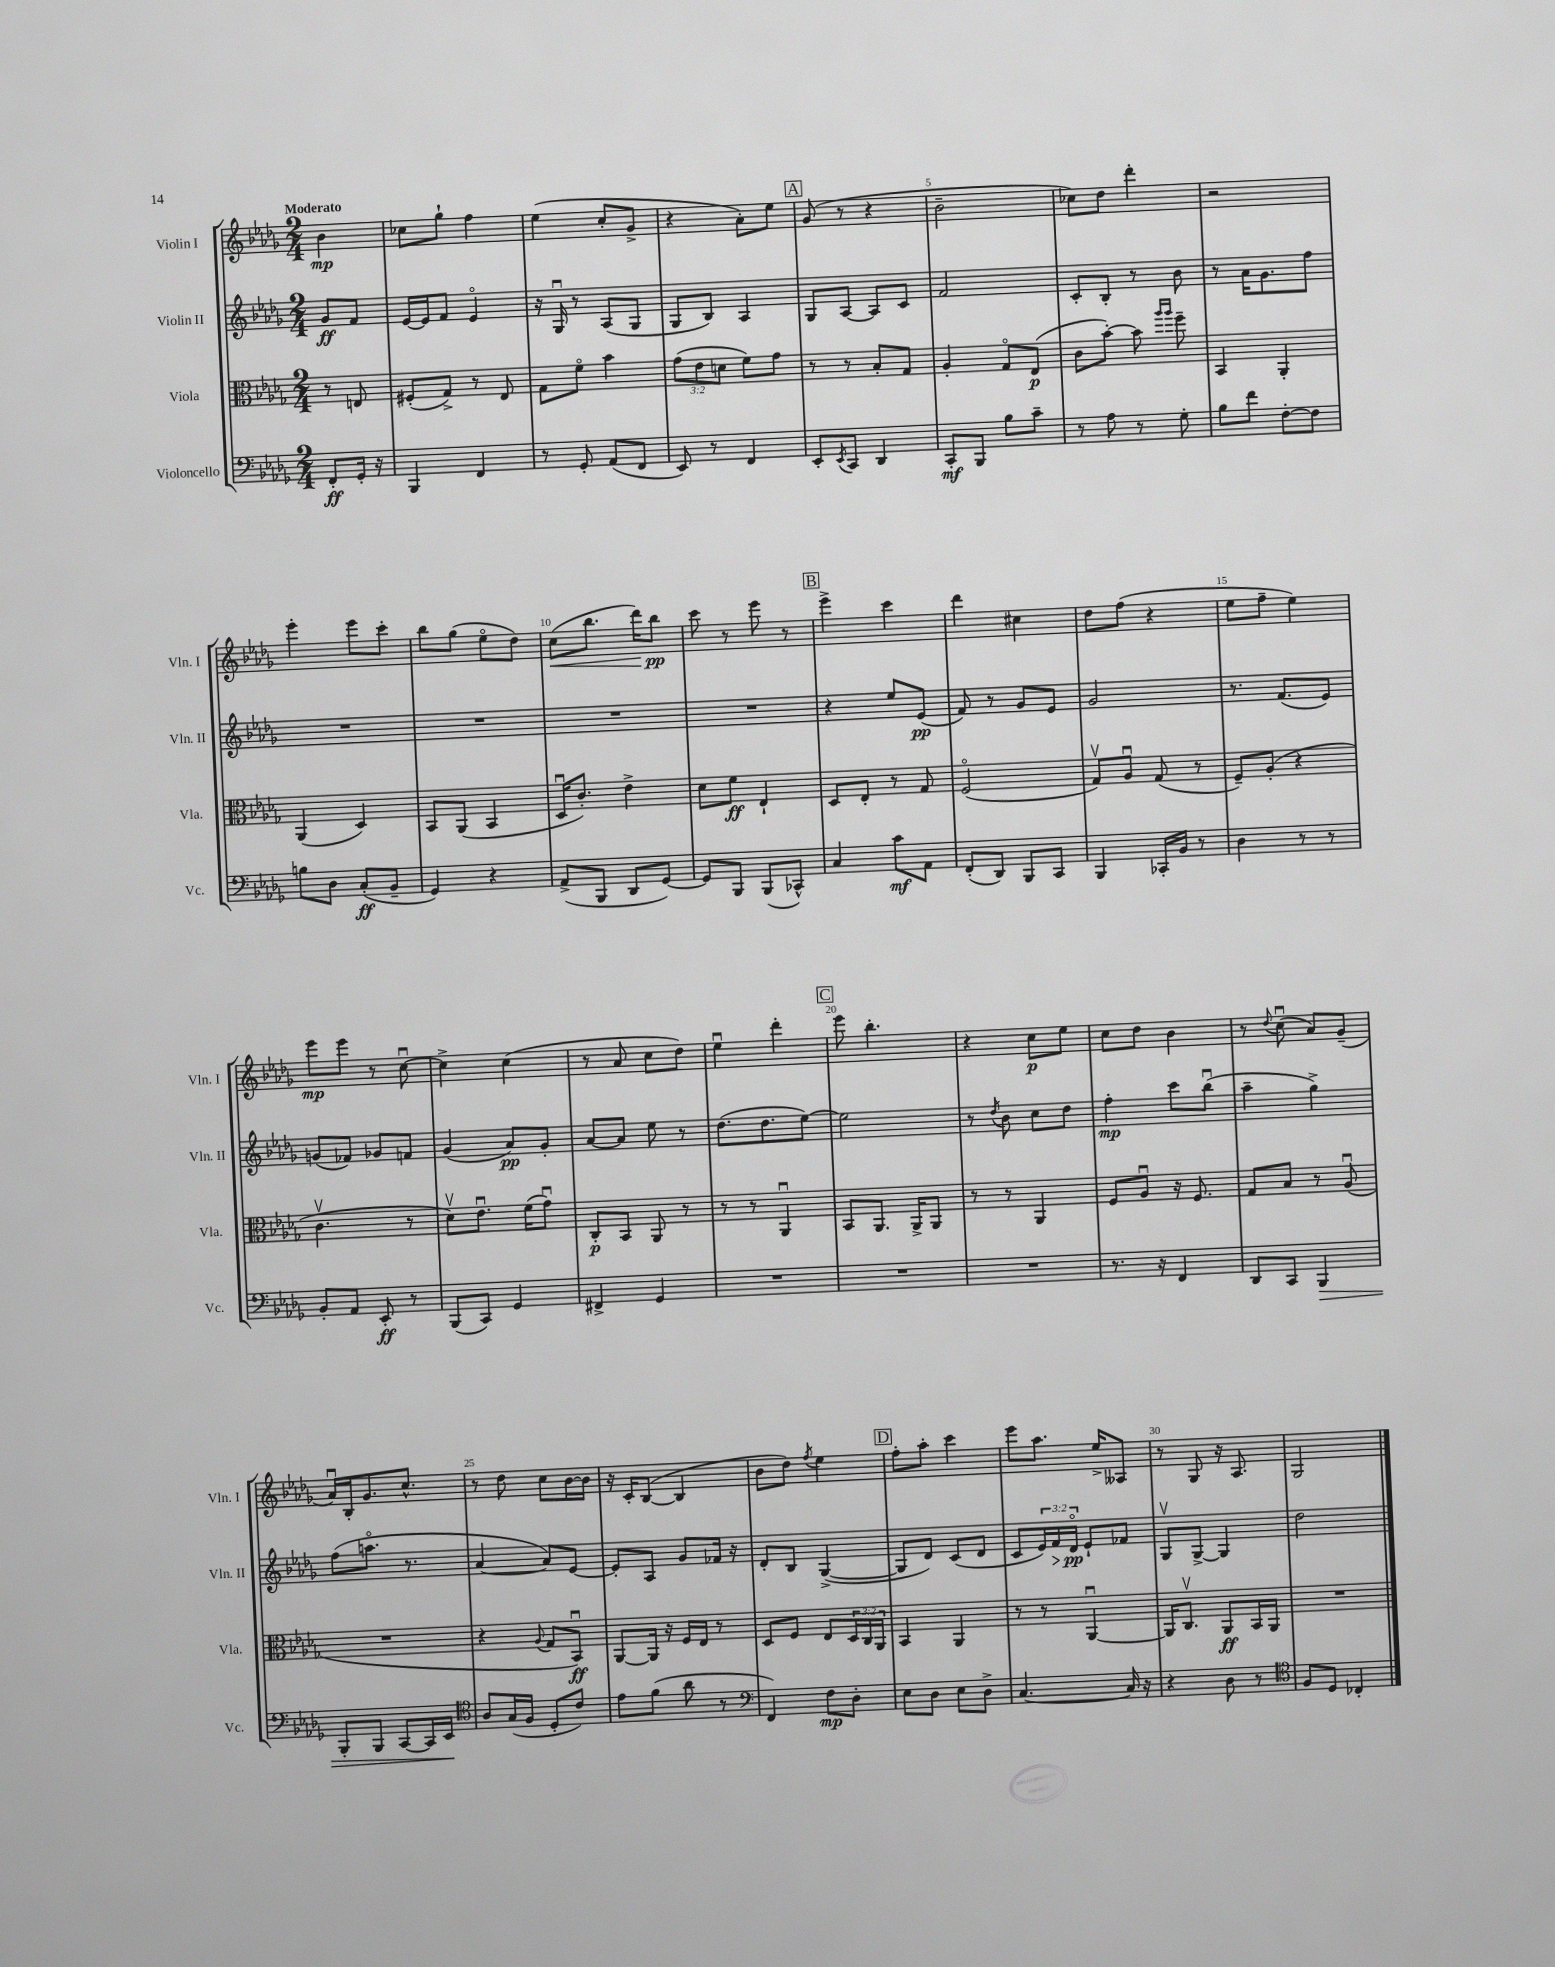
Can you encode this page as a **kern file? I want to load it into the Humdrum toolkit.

**kern	**kern	**kern	**kern
*staff4	*staff3	*staff2	*staff1
*clefF4	*clefC3	*clefG2	*clefG2
*k[b-e-a-d-g-]	*k[b-e-a-d-g-]	*k[b-e-a-d-g-]	*k[b-e-a-d-g-]
*M2/4	*M2/4	*M2/4	*M2/4
8FF'/L	8r	8g-/L	4b-\
16GG-'/Jk	8E/	8f/J	.
16r	.	.	.
=	=	=	=
4BBB-/	(8F#'/L	[16e-/LL	8cc-\L
.	.	16e-/]J	.
.	8G-^/J)	8f/J	8gg-`\J
4FF/	8r	4e-o/	4ff\
.	8E-/	.	.
=	=	=	=
8r	8G-\L	16r	(4ee-\
.	.	16G-u/	.
8GG-'/	8fo\J	8r	.
(8AA-/L	4b-\	(8A-/L	8cc'/L
8FF/J	.	8G-/J	8g-^/J
=	=	=	=
8EE-/)	(12g-\L	8G-/L	4r
.	12e-\	.	.
8r	.	8B-/J)	.
.	12d\J	.	.
4FF/	8f\L)	4A-/	8a-'\L)
.	8g-\J	.	8ee-\J
=	=	=	=
8EE-'/L	8r	8G-/L	(8g-/
8qEE-/	.	.	.
8CC/J	8r	[8A-/J	8r
4DD-/	8B-'/L	8A-/]L	4r
.	8G-/J	8c/J	.
=	=	=	=
8CC'/L	4A-'/	2f/	2b-~\
8BBB-/J	.	.	.
8B-\L	8G-o/L	.	.
8c~\J	(8E-/J	.	.
=	=	=	=
8r	8c\L	8c'/L	8cc-\L)
8A-\	[8b-'\J)	8B-'/J	8dd-\J
8r	8b-\]	8r	4ddd-'\
.	16qqaa-/LL	.	.
.	16qqaa-/JJ	.	.
8G-'\	8ff~\	8b-\	.
=	=	=	=
8B-\L	4BB-/	8r	2r
8f\J	.	16a-\LK	.
.	.	8.g-\	.
[8F'\L	4AA-'/	.	.
8F\]J	.	8ff\J	.
=	=	=	=
8B\L	(4AA-/	2r	4eee-'\
8D-\J	.	.	.
(8C'/L	4D-/)	.	8eee-\L
8BB-~/J	.	.	8ccc'\J
=	=	=	=
4GG-/)	8BB-/L	2r	8bb-\L
.	(8AA-/J	.	(8gg-\J
4r	4BB-/	.	8ee-o\L
.	.	.	8dd-\J)
=	=	=	=
(8AA-^/L	16D-u/LK	2r	(8cc\L
.	8.c'/J)	.	.
8BBB-/J	.	.	8.bb-\J
8DD-/L	4e-^\	.	.
.	.	.	16ddd-\LK)
[8GG-/J)	.	.	8bb-\J
=	=	=	=
8GG-/]L	8d-\L	2r	8ccc\
8BBB-/J	8f\J	.	8r
(8BBB-/L	4E-`/	.	8eee-\
8CC-^^/J)	.	.	8r
=	=	=	=
4C/	8D-/L	4r	4eee-^\
.	8E-'/J	.	.
8c\L	8r	8ee-/L	4ccc\
8AA-\J	8G-/	(8e-/J	.
=	=	=	=
(8FF'/L	(2Fo/	8f/)	4ddd-\
8DD-/J)	.	8r	.
8BBB-/L	.	8g-/L	4cc#\
8CC/J	.	8e-/J	.
=	=	=	=
4BBB-/	8G-v/L)	2g-/	8dd-\L
.	8A-u/J	.	(8ff\J
16CC-'/LL	(8G-/	.	4r
16BB-/JJ	.	.	.
8r	8r	.	.
=	=	=	=
4D-\	8F~/L)	8.r	8ee-\L
.	(8A-'/J	.	8ff~\J
.	.	(8.f/L	.
8r	4r	.	4ee-\)
8r	.	8e-/J)	.
=	=	=	=
8BB-'/L	4.cv\	(8g/L	8eee-\L
8AA-/J	.	8f-/J)	8eee-\J
8EE-'/	.	8g-/L	8r
8r	8r	8f/J	[8ccu\
=	=	=	=
(8BBB-/L	8d-v\L)	(4g-/	4cc^\]
8CC/J)	8.e-u\J	.	.
4GG-/	.	8a-/L)	(4cc\
.	(16f\LK	.	.
.	8g-u\J)	8g-'/J	.
=	=	=	=
4FF#^/	8C'/L	[8a-/L	8r
.	8BB-/J	8a-/]J	8a-/
4GG-/	8AA-/	8ee-\	8cc\L
.	8r	8r	8dd-\J)
=	=	=	=
2r	8r	(8.dd-\L	4ee-u\
.	8r	.	.
.	.	8.dd-\	.
.	4AA-u/	.	4ddd-'\
.	.	[8ee-\J)	.
=	=	=	=
2r	8BB-/L	2ee-\]	8eee-\
.	8.AA-/J	.	4.bb-'\
.	16AA-^/LK	.	.
.	8AA-/J	.	.
=	=	=	=
2r	8r	8r	4r
.	.	8qdd-/	.
.	8r	8b-\	.
.	4AA-/	8cc\L	8cc\L
.	.	8dd-\J	8ee-\J
=	=	=	=
8.r	8F/L	4ff'\	8cc\L
.	8A-u/J	.	8dd-\J
16r	.	.	.
4FF/	16r	8ccc\L	4b-\
.	8.F/	.	.
.	.	(8bb-u\J	.
=	=	=	=
8DD-/L	8G-/L	4aa-~\	8r
.	.	.	8qqdd-/
8CC/J	8B-/J	.	(8ccu\
4BBB-/	8r	4gg-^\)	8a-/L)
.	(8A-u/	.	(8g-~/J
=	=	=	=
8BBB-'/L	2r	(8ff\L	16a-u/LL)
.	.	.	16B-'/J
8BBB-/J	.	8.aao\J	8.g-/
[8CC/L	.	.	.
.	.	8.r	8.cc^^/J
16CC/]L	.	.	.
16EE-/JJ	.	.	.
=	=	=	=
*clefC4	*	*	*
8A-/L	4r	[4a-/	8r
(16G-/L	.	.	8dd-\
16F/JJ	.	.	.
.	8qqA-/	.	.
8D-'/L	8G-/L	8a-/]L)	8cc\L
8c/J)	8BB-u/J)	[8e-/J	[16b-\L
.	.	.	16b-\]JJ
=	=	=	=
8e-\L	[8AA-/L	8e-'/]L	16r
.	.	.	16c'/LK
(8f\J	16AA-/]Jk	8A-/J	([8B-/J
.	16r	.	.
8a-\	16F/LL	8g-/L	4B-/]
.	16E-/JJ	.	.
8r	8r	16f-/Jk	.
.	.	16r	.
=	=	=	=
*clefF4	*	*	*
4FF/)	8D-/L	8d-'/L	8b-\L
.	8F/J	8B-/J	8dd-\J)
.	.	.	8qff/
8F\L	8E-/L	([4G-^/	4ee-\
8D-'\J	24D-/L	.	.
.	24C/	.	.
.	24AA-/JJ	.	.
=	=	=	=
8E-\L	4BB-/	8G-/]L	8ff'\L
8D-\J	.	8d-/J)	8aa-'\J
8E-\L	4AA-/	(8c/L	4ccc\
8D-^\J	.	8d-/J	.
=	=	=	=
[4.C/	8r	8c/L	8eee-\L
.	8r	24e-/L)	8.aa-\J
.	.	24f/	.
.	.	24d-o/JJ	.
.	[4AA-u/	8e-`/L	.
.	.	.	16ee-^/LK
16C/]	.	8f-/J	8A--/J
16r	.	.	.
=	=	=	=
4r	16AA-/]LK	8G-v/L	8r
.	8.Cv/J	.	.
.	.	[8G-^/J	8G-/
8D-\	8AA-/L	4G-/]	16r
.	.	.	8.A-/
8r	16BB-/L	.	.
.	16AA-/JJ	.	.
=	=	=	=
*clefC4	*	*	*
8F/L	2r	2dd-\	2G-/
8D-/J	.	.	.
4C-'/	.	.	.
==	==	==	==
*-	*-	*-	*-
